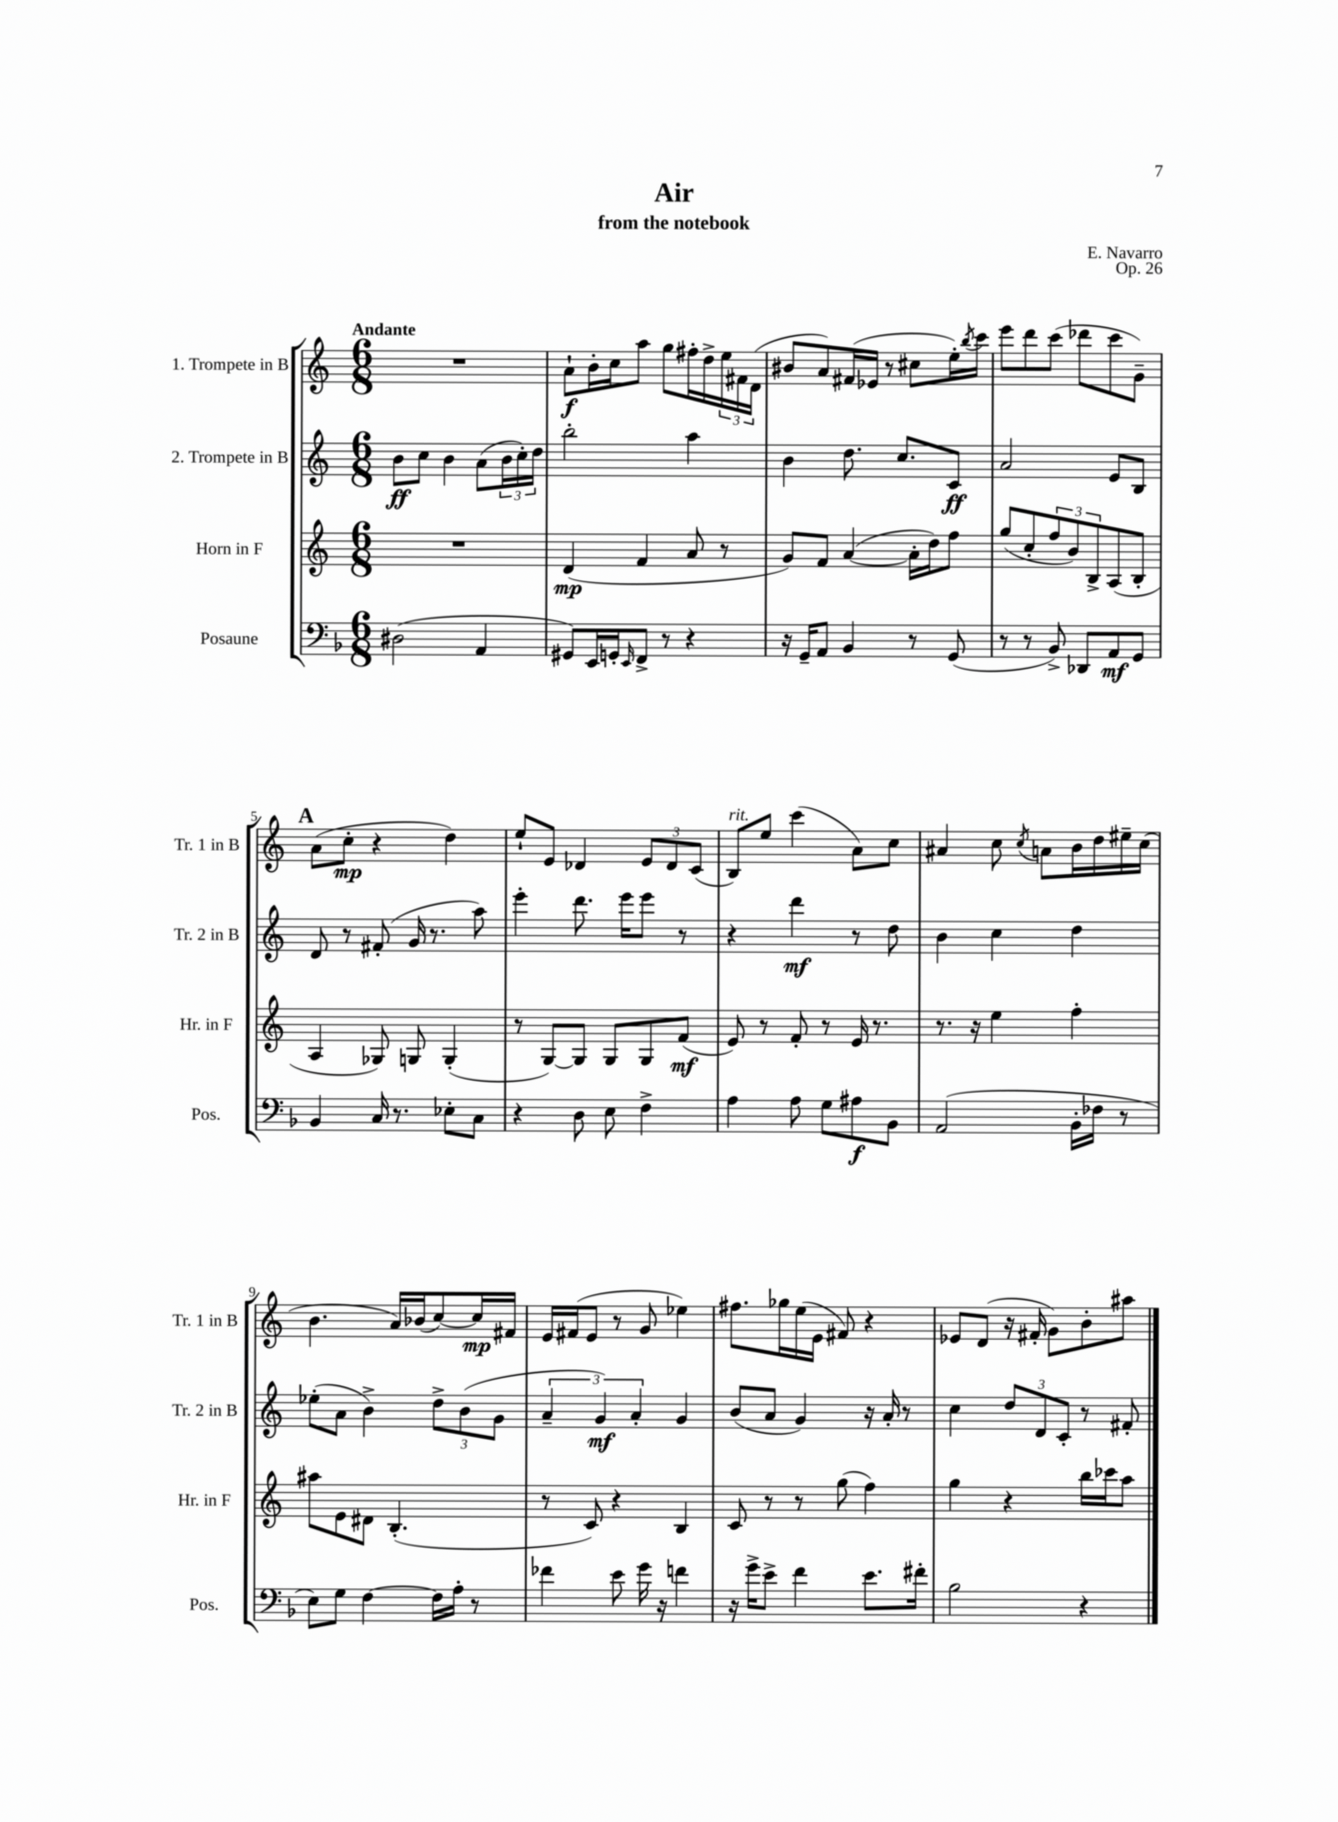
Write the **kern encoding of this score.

**kern	**dynam	**kern	**dynam	**kern	**dynam	**kern	**dynam
*part4	*part4	*part3	*part3	*part2	*part2	*part1	*part1
*staff4	*staff4	*staff3	*staff3	*staff2	*staff2	*staff1	*staff1
*I"Posaune	*	*I"Horn in F	*	*I"2. Trompete in B	*	*I"1. Trompete in B	*
*I'Pos.	*	*I'Hr. in F	*	*I'Tr. 2 in B	*	*I'Tr. 1 in B	*
*clefF4	*	*clefG2	*	*clefG2	*	*clefG2	*
*k[b-]	*	*k[]	*	*k[]	*	*k[]	*
*M6/8	*	*M6/8	*	*M6/8	*	*M6/8	*
=1	=1	=1	=1	=1	=1	=1	=1
!	!	!	!	!	!	!LO:TX:a:B:t=Andante	!
(2D#X\	.	2.r	.	8b\L	ff	2.r	.
.	.	.	.	8cc\J	.	.	.
.	.	.	.	4b\	.	.	.
4AA/	.	.	.	(8a\L	.	.	.
.	.	.	.	24b\L	.	.	.
.	.	.	.	24cc'\)	.	.	.
.	.	.	.	24dd\JJ	.	.	.
=2	=2	=2	=2	=2	=2	=2	=2
8GG#X/L)	.	(4d/	mp	2bb'\	.	8a`\L	f
16EE/L	.	.	.	.	.	16b'\L	.
16GGn'/J	.	.	.	.	.	16cc\J	.
16qqEE/	.	.	.	.	.	.	.
8FF^/J	.	4f/	.	.	.	8aa\J	.
8r	.	.	.	.	.	8gg\L	.
4r	.	8a/	.	4aa\	.	16ff#X'\L	.
.	.	.	.	.	.	16dd^\	.
.	.	8r	.	.	.	24ee\	.
.	.	.	.	.	.	24f#X\	.
.	.	.	.	.	.	(24d\JJ	.
=3	=3	=3	=3	=3	=3	=3	=3
16r	.	8g/L)	.	4b\	.	8b#X/L	.
16GG~/KL	.	.	.	.	.	.	.
8AA/J	.	8f/J	.	.	.	8a/)	.
4BB-/	.	([4a/	.	8.dd\	.	(16f#X/L	.
.	.	.	.	.	.	16e-X/JJ	.
.	.	.	.	.	.	8r	.
.	.	.	.	8.cc/L	.	.	.
8r	.	16a'\LL]	.	.	.	8cc#X\L	.
.	.	16dd\J)	.	.	.	.	.
(8GG/	.	8ff\J	.	8c/J	ff	16ee'\L)	.
.	.	.	.	.	.	8qbb/	.
.	.	.	.	.	.	16ccc\JJ	.
=4	=4	=4	=4	=4	=4	=4	=4
8r	.	(8gg/L	.	2a/	.	8eee\L	.
8r	.	8cc'/	.	.	.	8ddd\	.
8BB-^/)	.	12ff/	.	.	.	(8ccc\J	.
.	.	12b/)	.	.	.	.	.
8DD-X/L	.	.	.	.	.	8ddd-X\L	.
.	.	12B^/	.	.	.	.	.
8AA/	mf	(8A/	.	8e/L	.	8ccc\	.
8GG/J	.	8B'/J	.	8B/J	.	8g~\J)	.
!!LO:LB:g=z
!!LO:REH:place=s1:t=A
=5	=5	=5	=5	=5	=5	=5	=5
4BB-/	.	4A/	.	8d/	.	(8a\L	.
.	.	.	.	8r	.	8cc'\J	mp
16C/	.	8G-X/)	.	(8f#X'/	.	4r	.
8.r	.	.	.	.	.	.	.
.	.	8Gn/	.	16g/	.	.	.
.	.	.	.	8.r	.	.	.
8E-X'\L	.	(4G'/	.	.	.	4dd\)	.
8C\J	.	.	.	8aa\)	.	.	.
=6	=6	=6	=6	=6	=6	=6	=6
4r	.	8r	.	4eee'\	.	8ee`/L	.
.	.	[8G/L)	.	.	.	8e/J	.
8D\	.	8G/J]	.	8.ddd\	.	4d-X/	.
8E\	.	8G/L	.	.	.	.	.
.	.	.	.	16eee\KL	.	.	.
4F^\	.	8G/	.	8eee\J	.	12e/L	.
.	.	.	.	.	.	12d-/	.
.	.	(8f/J	mf	8r	.	.	.
.	.	.	.	.	.	(12c/J	.
=7	=7	=7	=7	=7	=7	=7	=7
!	!	!	!	!	!	!LO:TX:a:i:t=rit.	!
4A\	.	8e/)	.	4r	.	8B/L)	.
.	.	8r	.	.	.	8ee/J	.
8A\	.	8f'/	.	4ddd\	mf	(4ccc\	.
8G\L	.	8r	.	.	.	.	.
8A#X\	f	16e/	.	8r	.	8a\L)	.
.	.	8.r	.	.	.	.	.
8BB-\J	.	.	.	8dd\	.	8cc\J	.
=8	=8	=8	=8	=8	=8	=8	=8
(2AA/	.	8.r	.	4b\	.	4a#X/	.
.	.	16r	.	.	.	.	.
.	.	4ee\	.	4cc\	.	8cc\	.
.	.	.	.	.	.	8qcc/	.
.	.	.	.	.	.	8an\L	.
16BB-'\LL	.	4ff'\	.	4dd\	.	16b\L	.
16F-X\JJ	.	.	.	.	.	16dd\	.
8r	.	.	.	.	.	16ee#X~\	.
.	.	.	.	.	.	(16cc\JJ	.
!!LO:LB:g=z
=9	=9	=9	=9	=9	=9	=9	=9
8E\L)	.	8aa#X\L	.	(8ee-X'\L	.	4.b\	.
8G\J	.	8e\	.	8a\J	.	.	.
[4F\	.	8d#X\J	.	4b^\)	.	.	.
.	.	(4.B'/	.	.	.	16a/LL)	.
.	.	.	.	.	.	(16b-X/J	.
16F\LL]	.	.	.	12dd^\L	.	[8cc/)	.
16A'\JJ	.	.	.	.	.	.	.
.	.	.	.	(12b\	.	.	.
8r	.	.	.	.	.	16cc/L]	mp
.	.	.	.	12g\J	.	.	.
.	.	.	.	.	.	16f#X/JJ	.
=10	=10	=10	=10	=10	=10	=10	=10
4f-X\	.	8r	.	6a~/	.	16e/LL	.
.	.	.	.	.	.	(16f#X/J	.
.	.	8c/)	.	.	.	8e/J	.
.	.	.	.	6g/)	mf	.	.
8e\	.	4r	.	.	.	8r	.
.	.	.	.	6a'/	.	.	.
16g\	.	.	.	.	.	8g/	.
16r	.	.	.	.	.	.	.
4fn\	.	4B/	.	4g/	.	4ee-X\)	.
=11	=11	=11	=11	=11	=11	=11	=11
16r	.	8c/	.	(8b/L	.	8.ff#X\L	.
16g^\KL	.	.	.	.	.	.	.
8e^\J	.	8r	.	8a/J	.	.	.
.	.	.	.	.	.	16gg-X\L	.
4f\	.	8r	.	4g/)	.	(16ee\	.
.	.	.	.	.	.	16e\JJ	.
.	.	(8gg\	.	.	.	8f#X/)	.
8.e\L	.	4ff\)	.	16r	.	4r	.
.	.	.	.	16a'/	.	.	.
.	.	.	.	8r	.	.	.
16f#X'\Jk	.	.	.	.	.	.	.
=12	=12	=12	=12	=12	=12	=12	=12
2B-\	.	4gg\	.	4cc\	.	8e-X/L	.
.	.	.	.	.	.	(8d/J	.
.	.	4r	.	12dd/L	.	16r	.
.	.	.	.	.	.	16f#X'/	.
.	.	.	.	12d/	.	.	.
.	.	.	.	.	.	8g\L)	.
.	.	.	.	12c'/J	.	.	.
4r	.	16bb\LL	.	8r	.	8b'\	.
.	.	16ccc-X\J	.	.	.	.	.
.	.	8aa\J	.	8f#X'/	.	8aa#X\J	.
==	==	==	==	==	==	==	==
*-	*-	*-	*-	*-	*-	*-	*-
